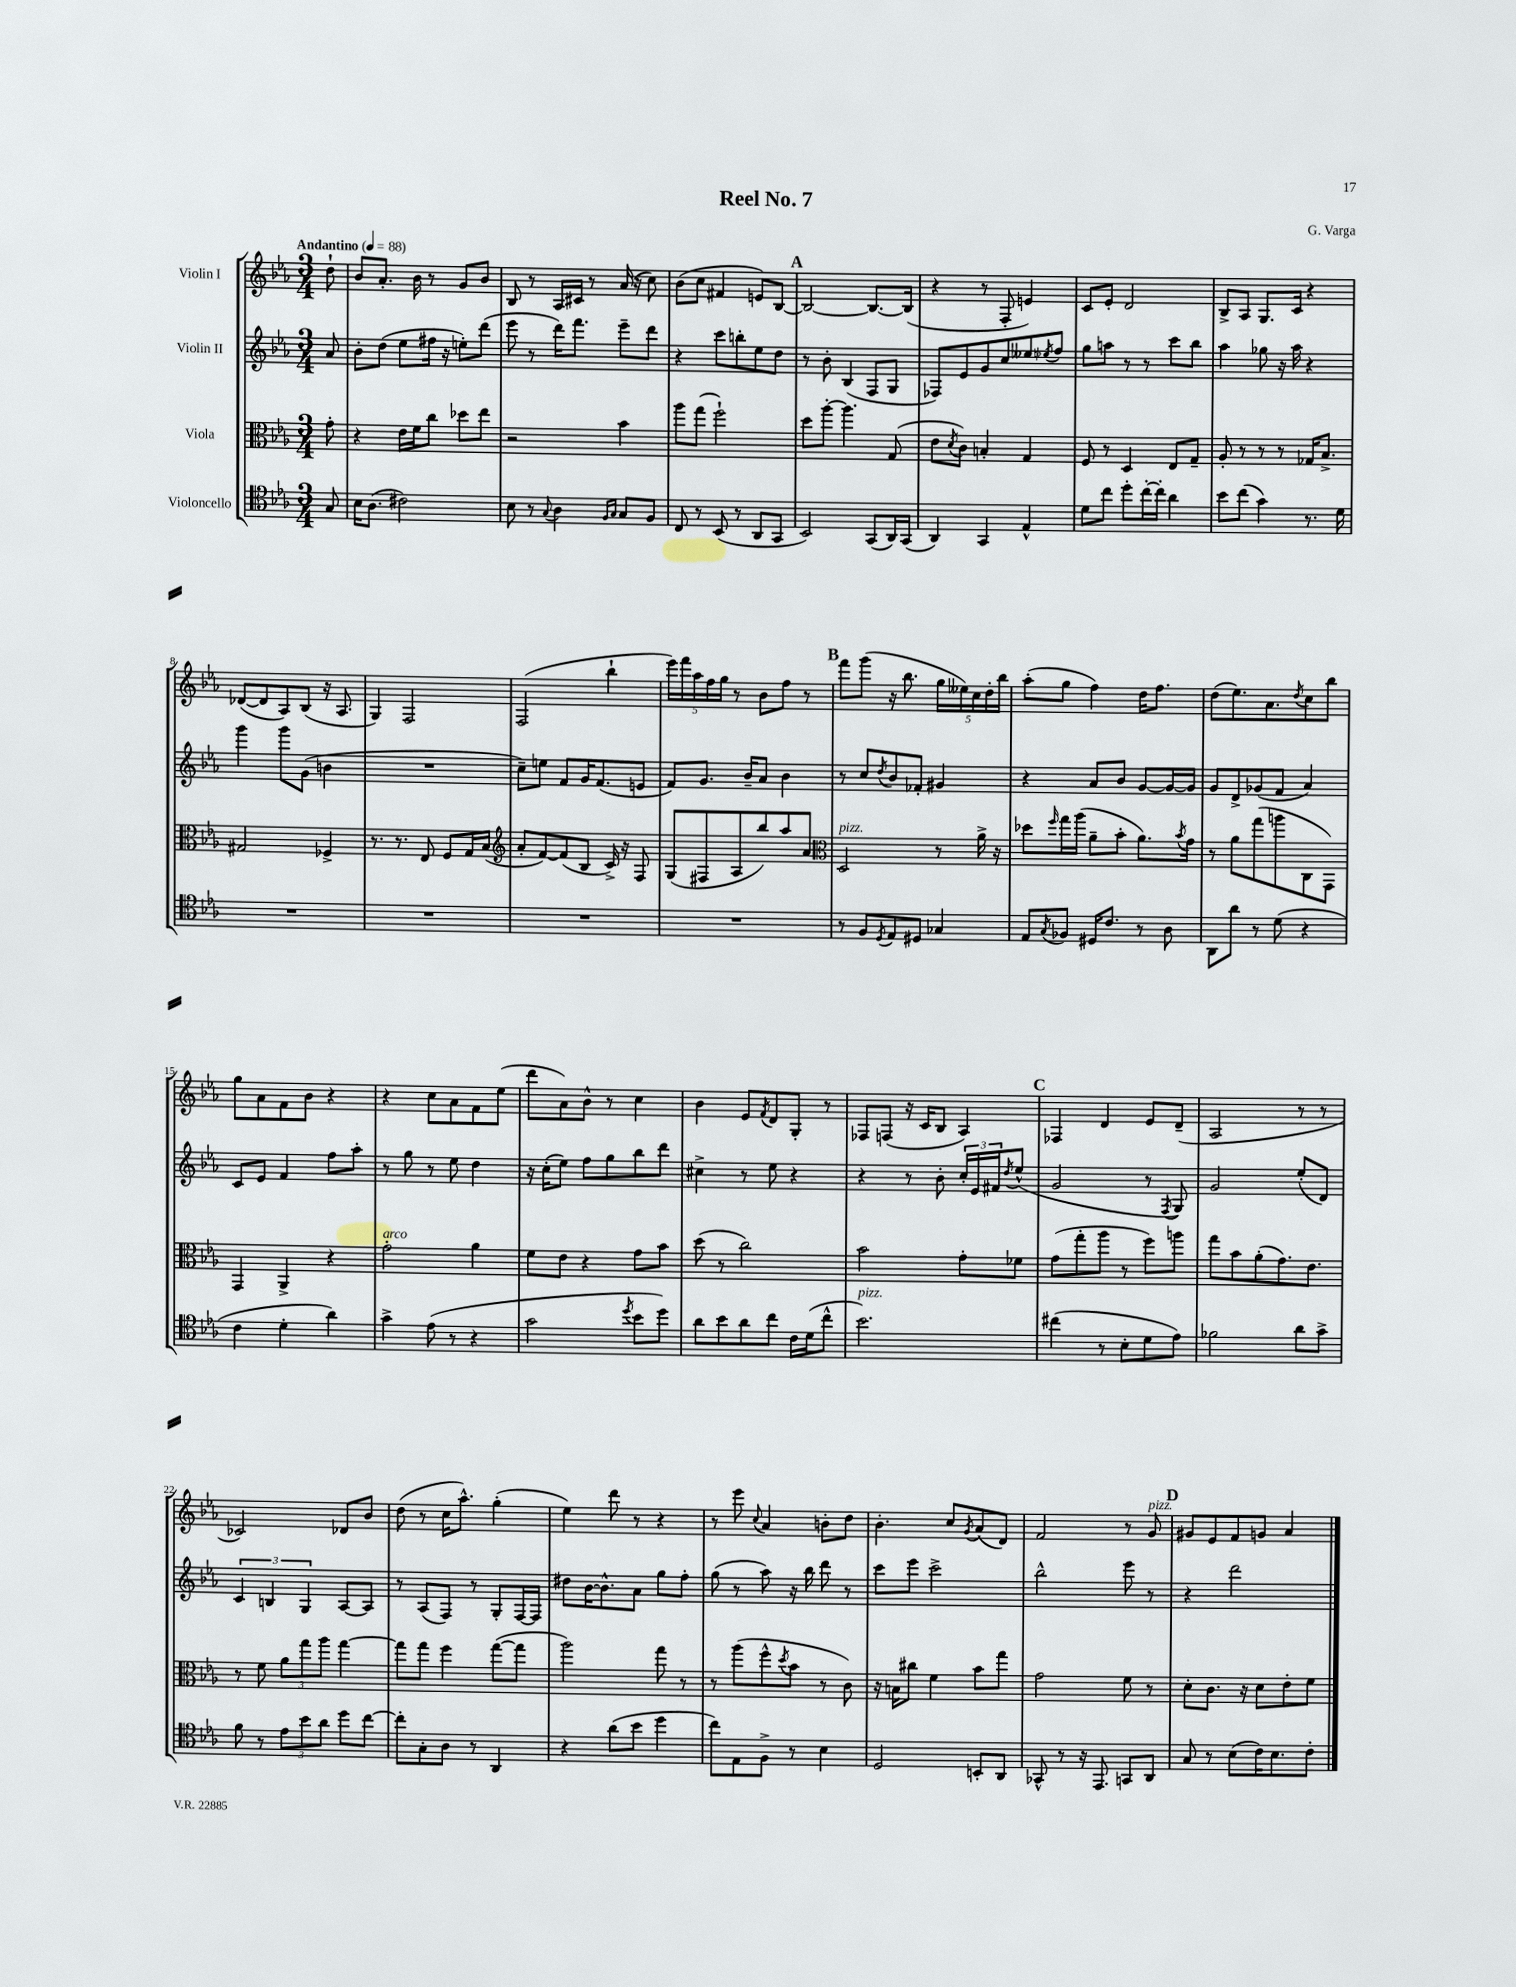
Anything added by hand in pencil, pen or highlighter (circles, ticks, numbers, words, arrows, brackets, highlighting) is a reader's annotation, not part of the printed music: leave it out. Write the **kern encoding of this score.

**kern	**kern	**kern	**kern
*part4	*part3	*part2	*part1
*staff4	*staff3	*staff2	*staff1
*I"Violoncello	*I"Viola	*I"Violin II	*I"Violin I
*clefC4	*clefC3	*clefG2	*clefG2
*k[b-e-a-]	*k[b-e-a-]	*k[b-e-a-]	*k[b-e-a-]
*M3/4	*M3/4	*M3/4	*M3/4
*MM88	*MM88	*MM88	*MM88
=	=	=	=
!	!	!	!LO:TX:a:B:t=Andantino
8G/	8g'\	8a-/	8dd`\
=1	=1	=1	=1
16B-\KL	4r	8b-'\L	8b-/L
(8.A-\J	.	.	.
.	.	(8dd\J	8.a-'/J
2c#X\)	16e-\LL	8ee-\L	.
.	16f\J	.	16b-\
.	8cc\J	16ff#X\Jk	8r
.	.	16r	.
.	8dd-X\L	8een'\L)	8g/L
.	8ee-\J	(8ddd\J	8b-/J
=2	=2	=2	=2
8B-\	2r	8eee-\	8B-/
8r	.	8r	8r
8qqG/	.	.	.
4A-\	.	16ddd\KL)	16A-/LL
.	.	8.fff\J	16c#X/JJ
.	.	.	8r
16qqF/LL	.	.	.
16qqG/JJ	.	.	.
8G/L	4b-\	8eee-~\L	(16a-/
.	.	.	16r
8F/J	.	8ddd\J	8cc\)
=3	=3	=3	=3
8C/	8aa-\L	4r	(8b-\L
8r	(8gg\J	.	8cc\J
(8BB-/	2ff`\)	8ccc\L	4f#X/
8r	.	8bbn'\	.
8AA-/L	.	8ee-\	8en/L)
8GG/J	.	8dd\J	[8B-/J
!!LO:REH:place=s1:t=A
=4	=4	=4	=4
2BB-/)	8dd\L	8r	2B-/_
.	[8aa-'\J	8b-'\	.
.	4.aa-\]	(4B-/	.
(8GG/L	.	8F/L	8.B-/L_
16AA-/L)	(8G/	8G/J	.
(16GG/JJ	.	.	(16B-/Jk]
=5	=5	=5	=5
4AA-/)	8e-\L	8F-X/L)	4r
.	8qd/	.	.
.	8c\J)	8e-/	.
4GG/	4Bn'/	8g/	8r
.	.	8cc/	8F'/
4E-^^/	4G/	8ee--X/	4en/)
.	.	8qee-X/	.
.	.	8ff/J	.
=6	=6	=6	=6
8d\L	8F/	8gg\L	8c/L
8cc\J	8r	8aan\J	8e-'/J
8dd'\L	4D/	8r	2d/
[16cc'\L	.	8r	.
16cc'\JJ]	.	.	.
4a-\	8E-/L	8ccc\L	.
.	8G~/J	8bb-\J	.
=7	=7	=7	=7
8b-\L	8A-'/	4aa-\	8B-^/L
(8cc\J	8r	.	8A-/J
4g\)	8r	8gg-X\	8.G/L
.	8r	16r	.
.	.	16aa-\	16c/Jk
8.r	16G-X/KL	4r	4r
.	8.B-^/J	.	.
16d\	.	.	.
!!LO:LB:g=z
=8	=8	=8	=8
2.r	2G#X/	4ggg\	([8d-X/L
.	.	.	8d-/]
.	.	8ggg\L	8A-/)
.	.	(8g\J	(8B-/J
.	4F-X^/	4bn\	16r
.	.	.	8.A-/
=9	=9	=9	=9
2.r	8.r	2.r	4G/)
.	8.r	.	.
.	.	.	2F/
.	8E-/	.	.
.	8F/L	.	.
.	16G/L	.	.
.	(16B-/JJ	.	.
=10	=10	=10	=10
*	*clefG2	*	*
2.r	8a-'/L	8cc~\L)	(2F/
.	[8f/)	8een\J	.
.	(8f/]	8f/L	.
.	8B-/J	16g/K	.
.	.	(8.f/	.
.	16c^/)	.	4bb-`\
.	16r	.	.
.	8F/	8en/J	.
=11	=11	=11	=11
2.r	(8G/L	8f/L)	20eee-\LL)
.	.	.	20fff\
.	.	.	20aa-\
.	8F#X/	8.g/J	.
.	.	.	20ff\
.	.	.	20gg\JJ
.	8A-/	.	8r
.	.	16b-~/KL	.
.	8bb-/)	8a-/J	8b-\L
.	8aa-/	4b-\	8ff\J
.	8a-/J	.	8r
!!LO:REH:place=s1:t=B
=12	=12	=12	=12
*	*clefC3	*	*
!	!LO:TX:a:i:t=pizz.	!	!
8r	2D/	8r	8fff\L
8F/L	.	8cc/L	(8ggg\J
8qD/	.	8qdd/	.
8E-/	.	8b-/	16r
.	.	.	8.bb-\
8D#X/J	.	8f-X'/J	.
4G-X/	8r	4g#X/	20gg\LL
.	.	.	20ee--X\)
.	.	.	20cc\
.	16a-^\	.	.
.	.	.	20dd'\
.	16r	.	.
.	.	.	20bb-\JJ
=13	=13	=13	=13
8E-/L	8dd-X\L	4r	(8aa-'\L
8qG/	16qqff/	.	.
8F-X/J	16gg\L	.	8gg\J
.	(16aa-\JJ	.	.
16D#X/KL	8a-~\L	8a-/L	4ff\)
8.c/J	.	.	.
.	8b-'\J	8b-/J	.
8r	8.a-\L)	[8g/L	16dd\KL
.	.	.	8.ff\J
8A-\	.	16g/L_	.
.	8qb-/	.	.
.	16g\Jk	16g/JJ]	.
=14	=14	=14	=14
8AA-\L	8r	8g/L	(8dd\L
8a-\J	8a-\L	8d^/	8.ee-\)
8r	(8gg\	(8g-X/	.
.	.	.	8.a-\
(8d\	8aan\	8f/J	.
.	.	.	8qdd/
4r	8C\	4a-/)	8cc\
.	8GG\J)	.	8bb-\J
!!LO:LB:g=z
=15	=15	=15	=15
4c\	4GG/	8c/L	8gg\L
.	.	8e-/J	8a-\
4d'\	4AA-^/	4f/	8f\
.	.	.	8b-\J
4a-\)	4r	8ff\L	4r
.	.	8aa-'\J	.
=16	=16	=16	=16
!	!LO:TX:a:i:t=arco	!	!
4g^\	2g'\	8r	4r
.	.	8gg\	.
(8e-\	.	8r	8cc\L
8r	.	8ee-\	8a-\
4r	4a-\	4dd\	8f\
.	.	.	(8ee-\J
=17	=17	=17	=17
2g\	8f\L	16r	8ddd\L
.	.	(16cc'\KL	.
.	8e-\J	8ee-\J)	8a-\)
.	4r	8ff\L	8b-^^\J
.	.	8gg\	8r
8qdd/	.	.	.
8b-\L	8g\L	8bb-\	4cc\
8dd\J)	8b-\J	8ddd\J	.
=18	=18	=18	=18
8a-\L	(8dd\	4cc#X^\	4b-\
8b-\	8r	.	.
8a-\	2cc\)	8r	8e-/L
.	.	.	8qf/
8cc\J	.	8ee-\	8d/
16c\LL	.	4r	8G'/J
(16d\J	.	.	.
8cc^^\J	.	.	8r
=19	=19	=19	=19
!LO:TX:a:i:t=pizz.	!	!	!
2.b-\)	2b-\	4r	8F-X/L
.	.	.	(8Fn/J
.	.	8r	16r
.	.	.	16c/KL
.	.	8b-'\	8B-/J
.	8g'\L	24cc'/LL	4A-/)
.	.	24e-/	.
.	.	24f#X/J	.
.	.	8qdd/	.
.	8f-X\J	(8ee-^^/J	.
!!LO:REH:place=s1:t=C
=20	=20	=20	=20
(4cc#X\	(8g\L	2g/	4F-X/
.	8gg'\	.	.
8r	8aa-\J	.	4d/
8B-'\L	8r	.	.
8d\	8ff\L)	8r	8e-/L
.	.	8qF/	.
8e-\J)	8aan\J	8G/)	(8d~/J
=21	=21	=21	=21
2f-X\	8gg\L	2g/	2A-/
.	8b-\	.	.
.	(8a-'\	.	.
.	8.g\)	.	.
8a-\L	.	(8ee-'/L	8r
.	8.e-\J	.	.
8g^\J	.	8d/J)	8r
!!LO:LB:g=z
=22	=22	=22	=22
8f\	8r	6c/	2c-X/)
8r	8f\	.	.
.	.	6Bn/	.
12e-\L	12a-\L	.	.
12b-\	12gg\	6G/	.
12a-\J	12aa-\J	.	.
8dd\L	[4gg\	[8A-/L	8d-X/L
[8cc\J	.	8A-/J]	8b-/J
=23	=23	=23	=23
8cc'\L]	8gg\L]	8r	(8dd\
8G'\	8gg\J	(8A-/L	8r
8A-\J	4ff\	8F/J)	16cc\KL
.	.	.	8.aa-^^\J)
8r	.	8r	.
4AA-/	([8gg\L	8G'/L	(4gg'\
.	8gg\J]	[16F/L	.
.	.	16F/JJ]	.
=24	=24	=24	=24
4r	2aa-\)	8dd#X\L	4ee-\)
.	.	[16b-\K	.
.	.	8.b-^^\]	.
(8a-\L	.	.	8ddd\
8b-\J	.	8a-\J	8r
4dd\	8gg\	8gg\L	4r
.	8r	8ff'\J	.
=25	=25	=25	=25
8cc\L)	8r	(8gg\	8r
8E-\	(8aa-\L	8r	8eee-\
.	.	.	8qqcc/
8F^\J	8ff^^\	8aa-\)	4a-/
.	8qdd/	.	.
8r	8b-\J	16r	.
.	.	16bb-\	.
4B-\	8r	8ddd\	8bn'\L
.	8c\)	8r	8dd\J
=26	=26	=26	=26
2D/	16r	8ccc\L	4.b-'\
.	16Bn\KL	.	.
.	8cc#X\J	8eee-\J	.
.	4f\	2ccc^\	.
.	.	.	8cc/L
.	.	.	8qg/
8BBn'/L	8b-\L	.	(8a-/
8AA-/J	8gg\J	.	8d/J)
=27	=27	=27	=27
8GG-X^^/	2g\	2bb-^^\	2f/
8r	.	.	.
16r	.	.	.
8.EE-/	.	.	.
8GGn/L	8f\	8eee-\	8r
!	!	!	!LO:TX:a:i:t=pizz.
8AA-/J	8r	8r	8g/
!!LO:REH:place=s1:t=D
=28	=28	=28	=28
8G/	8d'\L	4r	8g#X/L
8r	8.c\J	.	8e-/
(8B-\L	.	2ddd\	8f/
.	16r	.	.
16c\K)	8d\L	.	8gn/J
8.B-\	.	.	.
.	8e-'\	.	4a-/
8c'\J	8f\J	.	.
==	==	==	==
*-	*-	*-	*-
